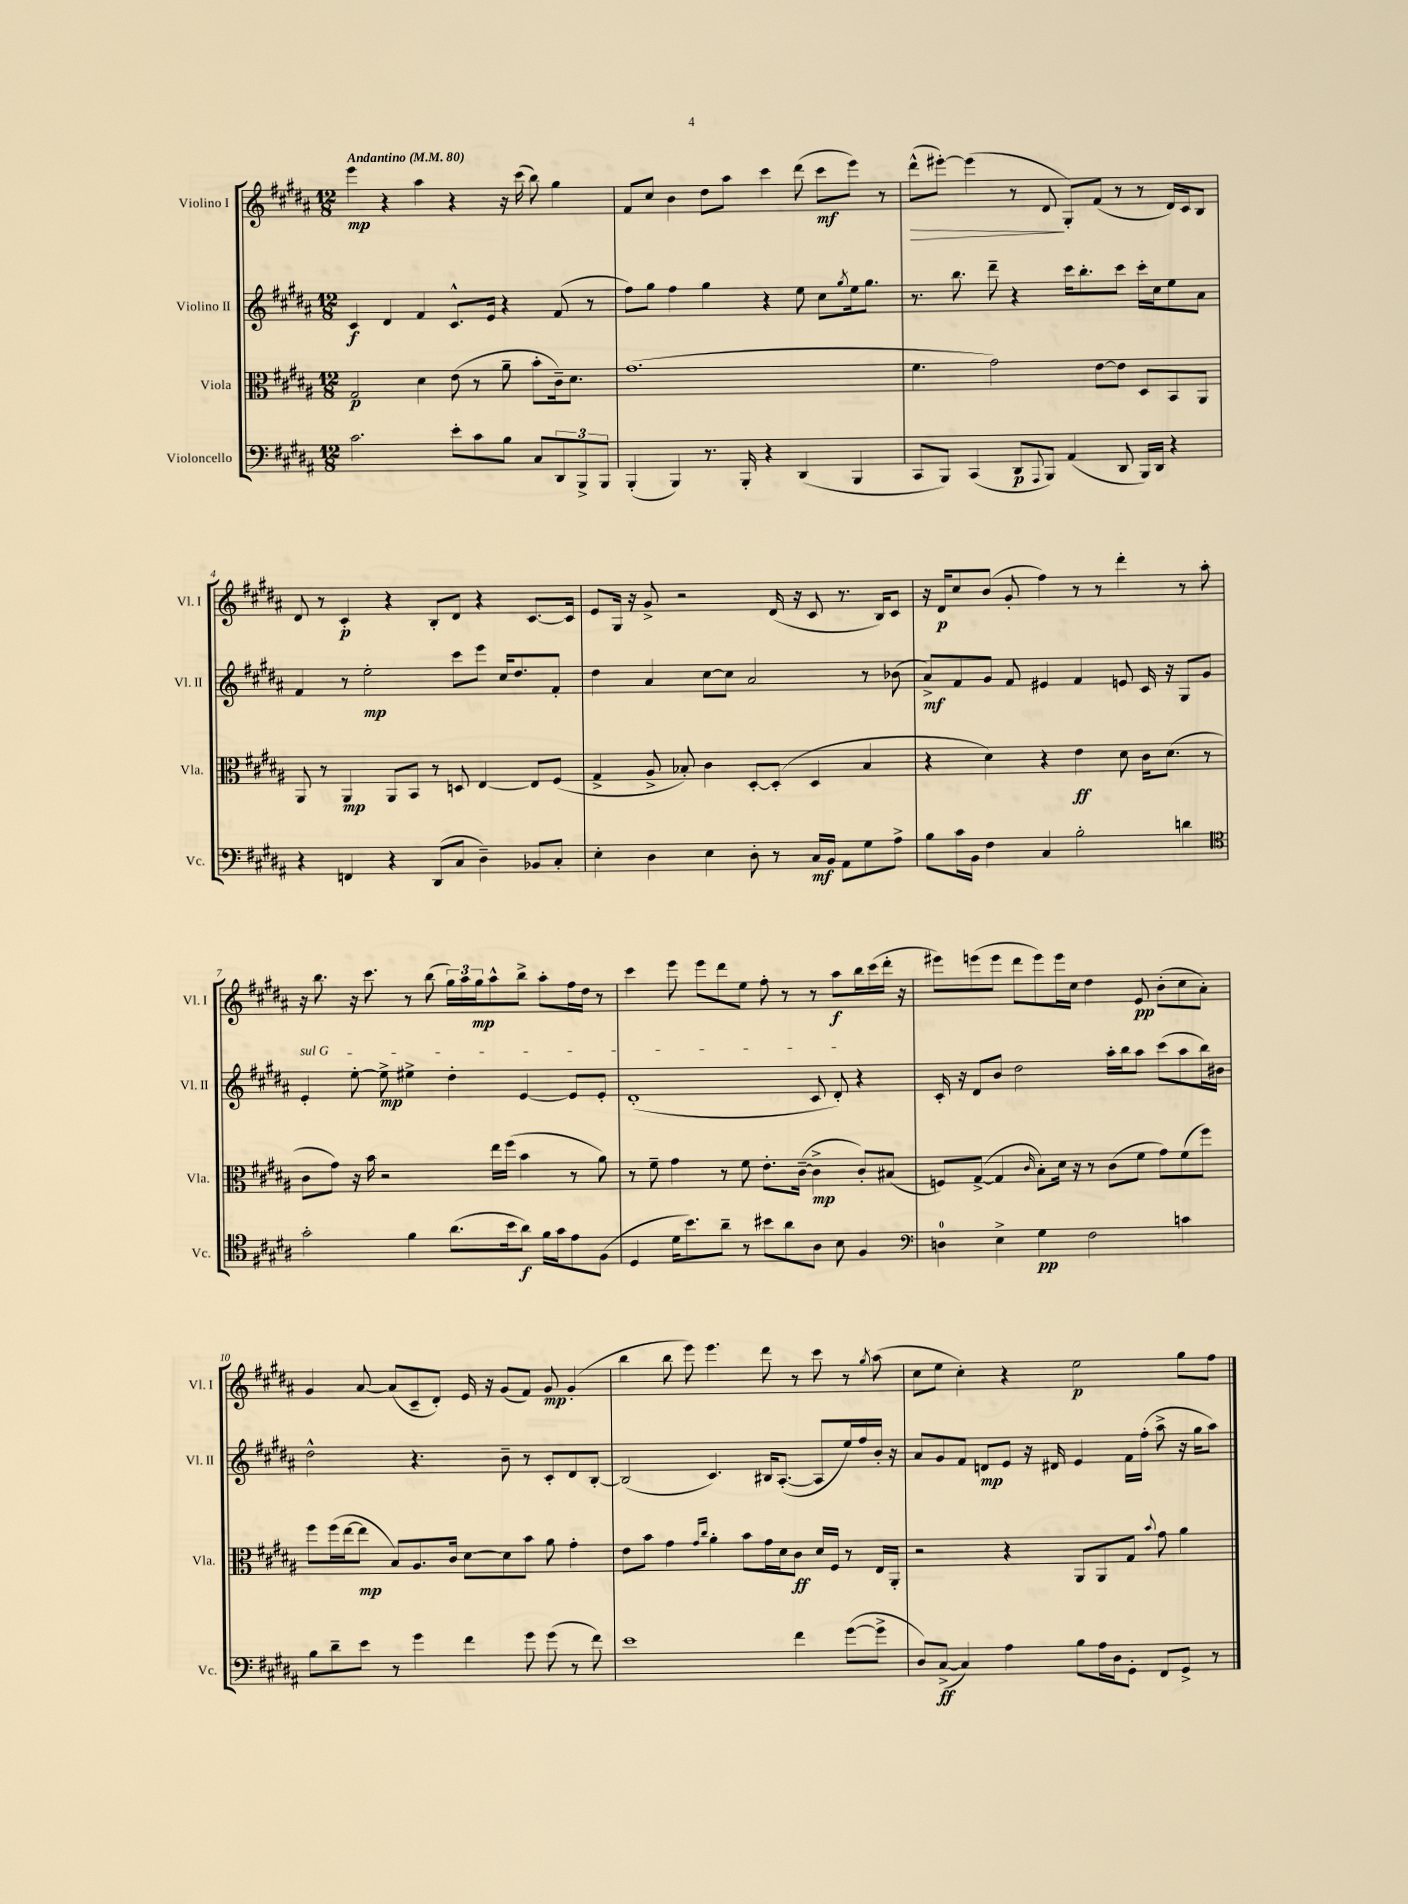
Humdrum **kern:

**kern	**kern	**kern	**kern
*staff4	*staff3	*staff2	*staff1
*clefF4	*clefC3	*clefG2	*clefG2
*k[f#c#g#d#a#]	*k[f#c#g#d#a#]	*k[f#c#g#d#a#]	*k[f#c#g#d#a#]
*M12/8	*M12/8	*M12/8	*M12/8
*MM80	*MM80	*MM80	*MM80
2.c#	2G#	4c#	4eee
.	.	4d#	4r
.	4d#	4f#	4aa#
8e'	(8e	8.c#^^	4r
8c#	8r	.	.
.	.	16e	.
8B	8a#~	4r	16r
.	.	.	(16ccc#
8C#	8b'	.	8bb)
12DD#	16c#~)	(8f#	4gg#
.	8.d#	.	.
12BBB^	.	.	.
.	.	8r	.
12BBB	.	.	.
=	=	=	=
(4BBB'	(1.g#	8ff#)	8f#
.	.	8gg#	8cc#
4BBB)	.	4ff#	4b
8.r	.	4gg#	8dd#
.	.	.	8aa#
16BBB'	.	.	.
4r	.	4r	4ccc#
(4DD#	.	8ee	(8ddd#
.	.	8cc#	8ccc#
.	.	8qgg#	.
4BBB	.	16ee	8eee)
.	.	8.gg#	.
.	.	.	8r
=	=	=	=
8CC#	4.f#	8.r	(8ddd#^^
8BBB)	.	.	[8eee#')
.	.	8.bb	.
(4CC#	.	.	(4eee#]
.	2g#)	8ddd#~	.
8DD#	.	4r	8r
8qqAAA#	.	.	.
8BBB)	.	.	8d#
(4AA#	.	16ccc#	8G#')
.	.	8.bb'	.
.	[8e	.	(8f#
8DD#	8e]	8ccc#	8r
16BBB)	8D#	16ccc#'	8r
16DD#	.	16cc#	.
4r	8BB	8ee	16d#)
.	.	.	16c#
.	8AA#	8a#	8B
=	=	=	=
4r	8AA#	4f#	8d#
.	8r	.	8r
4FF	4AA#	8r	4c#'
.	.	2ee'	.
4r	8AA#	.	4r
.	8BB	.	.
(8DD#	8r	.	8B'
8C#	8D	8ccc#	8d#
4D#~)	[4E	8eee	4r
.	.	16cc#	.
.	.	8.dd#	.
8BB-	8E]	.	[8.c#
8C#'	(8F#	8f#'	.
.	.	.	16c#]
=	=	=	=
4E'	4G#^	4dd#	8e
.	.	.	16G#
.	.	.	16r
4D#	8A#^	4a#	8g#^
.	8B-')	.	2r
4E	4c#	[8cc#	.
.	.	8cc#]	.
8D#'	[8D#'	2a#	.
8r	(8D#']	.	(16d#
.	.	.	16r
16C#	4D#	.	8c#
16BB	.	.	.
8AA#	.	.	8.r
8G#	4B-	8r	.
.	.	.	16B)
8A#^	.	(8b-	8c#
=	=	=	=
8B	4r	8a#^)	16r
.	.	.	16d#
16c#	.	8f#	8cc#
16BB	.	.	.
4F#	4d#)	8g#	(8b
.	.	8f#	8g#'
4C#	4r	4e#	4ff#)
2B'	4e	4f#	8r
.	.	.	8r
.	8d#	8e	4ddd#'
.	16c#	16c#	.
.	(8.d#	16r	.
4d	.	8G#	8r
.	8r	8g#	8aa#'
=	=	=	=
*clefC4	*	*	*
2g#'	8c#	4e'	16r
.	.	.	8.bb
.	8g#)	.	.
.	16r	[8ee'	16r
.	16b	.	8.ccc#
.	2r	8ee^]	.
4f#	.	4ee#^	8r
.	.	.	(8bb
(8.a#	.	4dd#'	24gg#)
.	.	.	24aa#
.	.	.	24gg#
.	16ee	.	8aa#^^
16b	(16ff#	.	.
8a#)	4b	[4e	8bb^
16f#	.	.	8aa#'
16g#	.	.	.
8e	8r	8e]	16ff#
.	.	.	16dd#
(8F#	8a#)	8e'	8r
=	=	=	=
4D#	8r	(1d#'	4ccc#
.	8f#~	.	.
16d#	4g#	.	8eee
8.b)	.	.	.
.	.	.	8eee
8a#~	8r	.	8ddd#
8r	8f#	.	8ee
8b#	8.e'	.	8ff#'
8a#	.	.	8r
.	([16c#~	.	.
8A#	4c#^]	8c#	8r
8B	.	8d#')	8aa#
4F#	8c#')	4r	16bb
.	.	.	(16ccc#
.	(8B#	.	16ddd#'
.	.	.	16r
=	=	=	=
*clefF4	*	*	*
4D	8F)	16c#'	8eee#)
.	.	16r	.
.	([8G#^	8d#	(8eee
4E^	4G#]	8b	8eee
.	.	2dd#	8ddd#
.	16qqc#	.	.
4G#	8B')	.	8eee)
.	16d#	.	16eee
.	16r	.	16cc#
2F#	8r	.	4dd#
.	(8c#	16aa#'	.
.	.	16bb	.
.	8f#	8aa#	8e
.	8g#)	(8ccc#	(8b'
4c	(8f#	8aa#	8cc#
.	8ff#)	16bb)	8a#')
.	.	16b#	.
=	=	=	=
8B	8ff#	2dd#^^	4g#
8d#~	(16ff#	.	.
.	[16ee	.	.
8e	8ee]	.	[8a#
8r	8B)	.	(8a#]
4g#	8.A#	4.r	8c#~
.	.	.	8d#')
.	16c#	.	.
4f#	[8d#	.	16e
.	.	.	16r
.	8d#]	8b~	(8g#
8g#	8b	8r	8f#)
(8g#	8a#	8c#'	8g#
8r	4g#'	8d#	(4g#'
8f#)	.	[8B'	.
=	=	=	=
1e	8e	(2B]	4bb
.	8b	.	.
.	4g#	.	8bb
.	.	.	8eee)
.	16qqg#	.	.
.	16qqcc#	.	.
.	4a#'	4.c#)	4.eee
.	8b	.	.
.	16g#	16B#	8ddd#
.	16d#	([8.A#'	.
4f#	8c#	.	8r
.	16d#	8A#]	8ccc#
.	16F#	.	.
([8g#	8r	16ee)	8r
.	.	16ff#	.
.	.	.	8qgg#
8g#^]	16E	16b'	(8aa#
.	16AA#'	16r	.
=	=	=	=
8D#)	2r	8a#	8cc#
([8C#^	.	8g#	8ee
4C#])	.	8f#	4cc#')
.	.	8d	.
4A#	4r	8e	4r
.	.	16r	.
.	.	16d#	.
8B	8AA#	4e	2ee
16A#	8AA#	.	.
16D#	.	.	.
8GG#'	8G#	16f#	.
.	.	(16ff#'	.
.	8qqb	.	.
8FF#	8g#	8aa#^	.
8GG#^	4a#	16r	8gg#
.	.	16gg#	.
8r	.	8aa#)	8ff#
==	==	==	==
*-	*-	*-	*-
